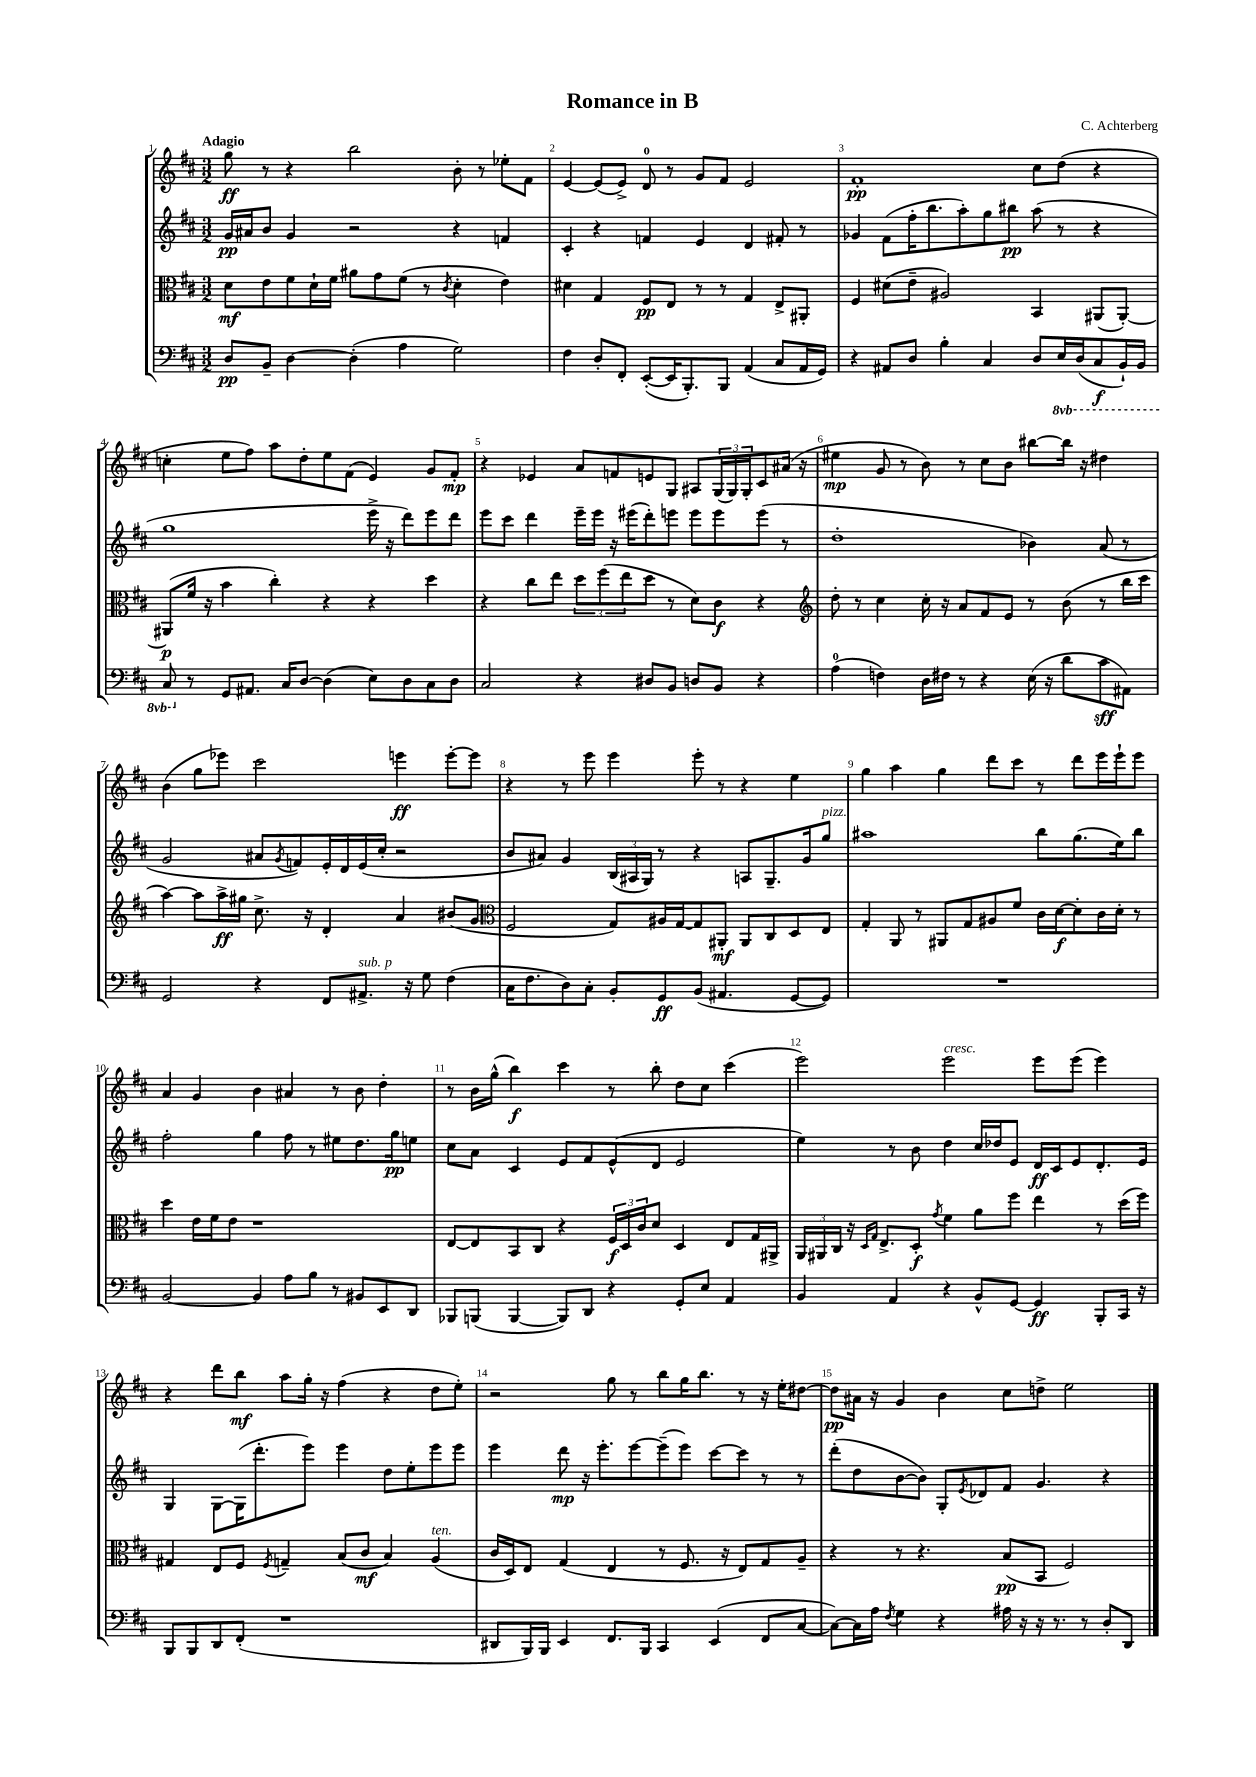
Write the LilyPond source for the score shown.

\header { title = "Romance in B" composer = "C. Achterberg" }
<<
\new StaffGroup <<
\new Staff = "s0" {
    \clef treble \key d \major \numericTimeSignature \time 3/2 \tempo "Adagio"
    g''8\ff r8 r4 b''2 b'8-. r8 ees''8-. fis'8 |
    e'4~ e'8( e'8->) d'8-0 r8 g'8 fis'8 e'2 |
    fis'1-.\pp cis''8 d''8( r4 |
    c''4-. e''8 fis''8) a''8 d''8-. e''8 fis'8( e'4) g'8 fis'8-.\mp |
    r4 ees'4 a'8 f'8 e'8 g8 ais8 \tuplet 3/2 { g16( g16) g16-. } cis'8 ais'16( r16 |
    eis''4\mp g'8 r8 b'8) r8 cis''8 b'8 bis''8~ bis''16 r16 dis''4 |
    b'4( g''8 ees'''8) cis'''2 e'''4\ff e'''8~-. e'''8 |
    r4 r8 e'''8 e'''4 e'''8-. r8 r4 e''4 |
    g''4 a''4 g''4 d'''8 cis'''8 r8 d'''8 e'''16 e'''16-! e'''8 |
    a'4 g'4 b'4 ais'4 r8 b'8 d''4-. |
    r8 b'16 g''16-^( b''4\f) cis'''4 r8 b''8-. d''8 cis''8 cis'''4( |
    e'''2) e'''2^\markup { \italic "cresc." } e'''8 e'''8( e'''4) |
    r4 d'''8 b''8\mf a''8 g''16-. r16 fis''4( r4 d''8 e''8-.) |
    r2 g''8 r8 b''8 g''16 b''8. r8 r16 e''16-. dis''8~ |
    dis''8\pp ais'16 r16 g'4 b'4 cis''8 d''8-> e''2 \bar "|." |
}
\new Staff = "s1" {
    \clef treble \key d \major \numericTimeSignature \time 3/2
    g'16\pp ais'16 b'8 g'4 r2 r4 f'4 |
    cis'4-. r4 f'4 e'4 d'4 fis'8-. r8 |
    ges'4 fis'8( fis''16-. b''8. a''8-.) g''8 bis''8\pp a''8( r8 r4 |
    g''1 e'''16-> r16 d'''8) e'''8 d'''8 |
    e'''8 cis'''8 d'''4 e'''16-- e'''16 r16 eis'''16( d'''8-.) e'''8 e'''8 e'''8 e'''8( r8 |
    d''1-. bes'4) a'8( r8 |
    g'2 ais'8 \acciaccatura { g'8 } f'8) e'16-. d'16 e'16( cis''16-. r2 |
    b'8 ais'8) g'4 \tuplet 3/2 { b16( ais16 g16) } r8 r4 a8 g8.-- g'16 g''8^\markup { \italic "pizz." } |
    ais''1 b''8 g''8.( e''16) b''8 |
    fis''2-. g''4 fis''8 r8 eis''8 d''8. g''16\pp e''8 |
    cis''8 a'8 cis'4 e'8 fis'8 e'8-^( d'8 e'2 |
    e''4) r8 b'8 d''4 cis''16 des''16 e'8 d'16\ff cis'16 e'8 d'8.-. e'16 |
    g4 g8~ g16( d'''8.-. e'''8) e'''4 d''8 e''8-. e'''8 e'''8 |
    e'''4 d'''8\mp r16 e'''8.-. e'''8~ e'''8--( e'''8) cis'''8~ cis'''8 r8 r8 |
    d'''8-.( d''8 b'8~ b'8) g8-. \acciaccatura { e'8 } des'8 fis'8 g'4. r4 \bar "|." |
}
\new Staff = "s2" {
    \clef alto \key d \major \numericTimeSignature \time 3/2
    d'8\mf e'8 fis'8 d'16-! fis'16 ais'8 g'8 fis'8( r8 \acciaccatura { cis'8 } d'4-. e'4) |
    dis'4 g4 fis8\pp e8 r8 r8 g4 e8-> ais,8-. |
    fis4 dis'8( e'8-- ais2) b,4 ais,8( ais,8~-.) |
    ais,8\p( fis'16 r16 b'4 cis''4-.) r4 r4 d''4 |
    r4 cis''8 e''8 \tuplet 3/2 { d''8 fis''8( e''8 } d''8 r8 d'8) cis'8\f r4 |
    \clef treble d''8-. r8 cis''4 cis''16-. r16 a'8 fis'8 e'8 r8 b'8( r8 b''16 cis'''16 |
    a''4~) a''8 a''16->\ff gis''16 cis''8.-> r16 d'4-. a'4 bis'8( g'8 |
    \clef alto fis2 g8) ais16 g16~ g8 ais,8-.\mf ais,8 cis8 d8 e8 |
    g4-. a,8 r8 ais,8 g8 ais8 fis'8 cis'16 d'16~\f d'8-. cis'16 d'16-. r8 |
    d''4 e'16 fis'16 e'8 r1 |
    e8~ e8 b,8 cis8 r4 \tuplet 3/2 { fis16\f d16 cis'16 } d'8 d4 e8 g16 ais,16-> |
    \tuplet 3/2 { a,16 ais,16 cis16 } r16 \grace { d16 g16 } e8.-> d8-.\f \acciaccatura { g'8 } fis'4 a'8 fis''8 e''4 r8 d''16( fis''16) |
    gis4 e8 fis8 \acciaccatura { fis8 } g4-- b8( cis'8\mf b4) a4^\markup { \italic "ten." }( |
    cis'16 d16) e8 g4( e4 r8 fis8. r16 e8) g8 a8-- |
    r4 r8 r4. b8\pp( b,8 fis2) \bar "|." |
}
\new Staff = "s3" {
    \clef bass \key d \major \numericTimeSignature \time 3/2 \set Staff.ottavationMarkups = #ottavation-simple-ordinals
    d8\pp b,8-- d4~ d4-.( a4 g2) |
    fis4 d8-. fis,8-. e,8~-.( e,16 b,,8.-.) b,,8 a,4( cis8 a,16 g,16) |
    r4 ais,8 d8 b4-. cis4 d8 \ottava #-1 e,16 d,16( cis,8\f b,,16-!) b,,16 |
    cis,8 \ottava #0 r8 g,8 ais,8. cis16 d8~ d4( e8) d8 cis8 d8 |
    cis2 r4 dis8 b,8 d8 b,8 r4 |
    a4-0( f4) d16 fis16 r8 r4 e16( r16 d'8 cis'8\sff ais,8) |
    g,2 r4 fis,8 ais,8.->^\markup { \italic "sub. p" } r16 g8 fis4( |
    cis16 fis8. d8) cis8-. b,8-. g,8\ff b,8( ais,4. g,8~ g,8) |
    R1. |
    b,2~ b,4 a8 b8 r8 bis,8 e,8 d,8 |
    bes,,8 b,,8( b,,4~ b,,8) d,8 r4 g,8-. e8 a,4 |
    b,4 a,4 r4 b,8-^ g,8~ g,4\ff b,,8-. cis,16 r16 |
    b,,8 b,,8 d,8 fis,8-.( r1 |
    dis,8 b,,16) b,,16 e,4 fis,8. b,,16 cis,4 e,4( fis,8 cis8~ |
    cis8~) cis16 a16 \acciaccatura { fis8 } g4 r4 ais16 r16 r16 r8. r8 d8-. d,8 \bar "|." |
}
>>
>>
\layout { \context { \Score \override BarNumber.break-visibility = ##(#f #t #t) barNumberVisibility = #all-bar-numbers-visible } }
